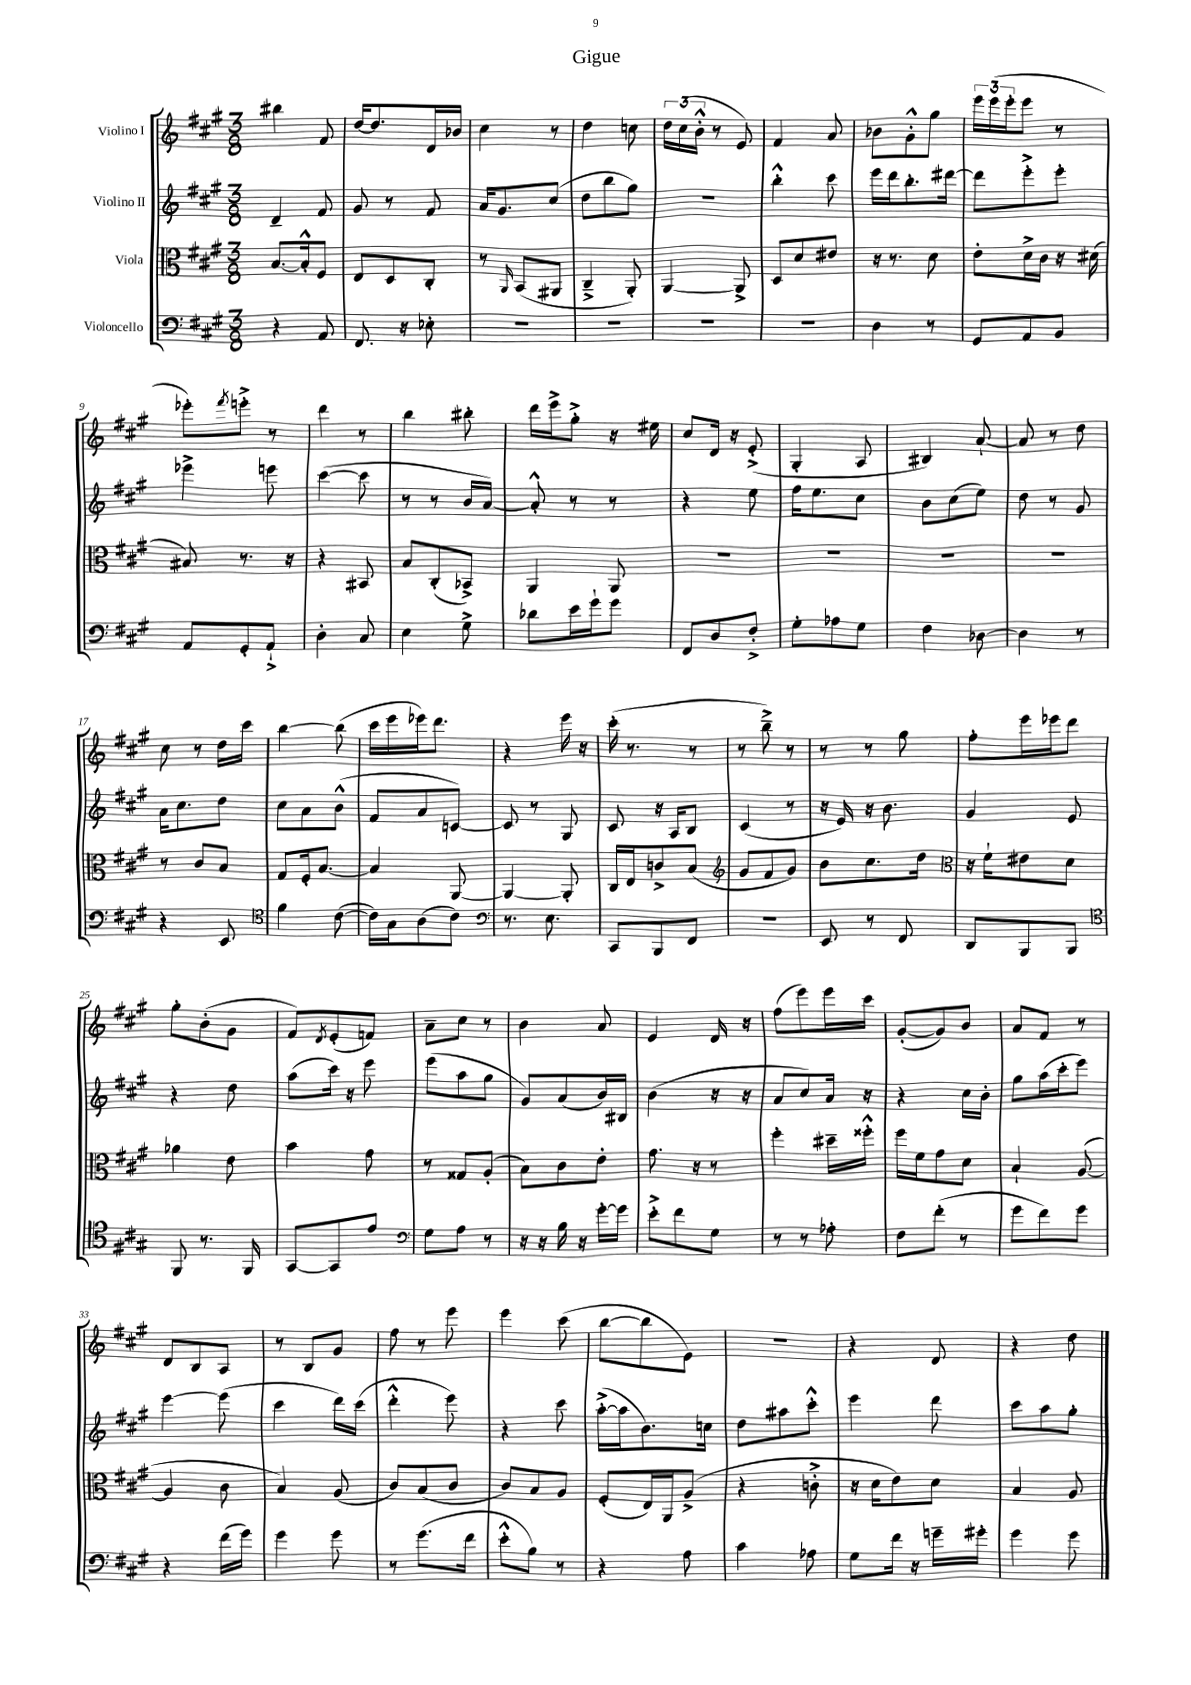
\header { title = "Gigue" }
<<
\new StaffGroup <<
\new Staff = "s0" \with { instrumentName = "Violino I" } {
    \clef treble \key a \major \numericTimeSignature \time 3/8
    bis''4 fis'8 |
    d''16~ d''8. d'16 bes'16 |
    cis''4 r8 |
    d''4 c''8 |
    \tuplet 3/2 { d''16 cis''16( b'16-.-^ } r8 e'8) |
    fis'4 a'8 |
    bes'8 gis'8-.-^ gis''8 |
    \tuplet 3/2 { e'''16 e'''16( e'''16-. } e'''8 r8 |
    ees'''8-.) \acciaccatura { fis'''8 } e'''8-.-> r8 |
    d'''4 r8 |
    b''4 bis''8-. |
    d'''16 e'''16-> gis''8-.-> r16 eis''16 |
    cis''8 d'16 r16 e'8-.->( |
    gis4-. a8 |
    bis4) a'8~-! |
    a'8 r8 d''8 |
    cis''8 r8 d''16 cis'''16 |
    b''4~ b''8( |
    cis'''16 e'''16 ees'''16) d'''8. |
    r4 e'''16 r16 |
    cis'''16-.( r8. r8 |
    r8 b''8--->) r8 |
    r8 r8 gis''8 |
    fis''8-. e'''16 ees'''16 d'''8 |
    gis''8-. b'8-.( gis'8 |
    fis'8) \acciaccatura { d'8 } e'8-.( f'8) |
    a'8-- cis''8 r8 |
    b'4 a'8 |
    e'4 d'16 r16 |
    fis''8( e'''8) e'''16 cis'''16 |
    gis'8~-.( gis'8) b'8 |
    a'8 fis'8 r8 |
    d'8 b8 a8 |
    r8 b8 gis'8 |
    fis''8 r8 e'''8 |
    e'''4 cis'''8( |
    b''8~ b''8 e'8) |
    R4. |
    r4 d'8 |
    r4 d''8 \bar "|." |
}
\new Staff = "s1" \with { instrumentName = "Violino II" } {
    \clef treble \key a \major \numericTimeSignature \time 3/8
    d'4-- fis'8 |
    gis'8 r8 fis'8 |
    a'16 gis'8. cis''8( |
    d''8 b''8 gis''8) |
    R4. |
    b''4-.-^ cis'''8 |
    e'''16 d'''16 b''8.-. dis'''16~ |
    dis'''8 e'''8-.-> e'''8-. |
    ees'''4-> e'''8 |
    cis'''4~( cis'''8 |
    r8 r8 b'16 a'16~) |
    a'8-.-^ r8 r8 |
    r4 e''8 |
    fis''16 e''8. cis''8 |
    b'8 cis''8( e''8) |
    d''8 r8 gis'8 |
    a'16 cis''8. d''8 |
    cis''8 a'8 b'8-^( |
    fis'8 a'8 c'8~) |
    c'8 r8 gis8 |
    cis'8 r16 a16 b8 |
    cis'4( r8 |
    r16 e'16) r16 b'8. |
    gis'4 e'8 |
    r4 d''8 |
    a''8( cis'''16) r16 e'''8 |
    e'''8( a''8 gis''8 |
    gis'8) a'8( b'16) bis16 |
    b'4( r16 r16 |
    a'8 cis''8) a'16 r16 |
    r4 cis''16 b'16-. |
    gis''8 a''16( cis'''16-. e'''8) |
    e'''4~ e'''8( |
    cis'''4 d'''16) cis'''16( |
    d'''4-.-^ e'''8) |
    r4 cis'''8 |
    a''16~-.->( a''16 b'8.) c''16 |
    d''8 ais''8 cis'''8-.-^ |
    e'''4 d'''8 |
    cis'''8 a''8 gis''8-. \bar "|." |
}
\new Staff = "s2" \with { instrumentName = "Viola" } {
    \clef alto \key a \major \numericTimeSignature \time 3/8
    b8.~ b16-.-^ fis8 |
    e8 d8 cis8-. |
    r8 \grace { a,16 } b,8( ais,8 |
    cis4---> a,8-.) |
    a,4~ a,8-> |
    d8 d'8 eis'8 |
    r16 r8. d'8 |
    e'8-. d'16-> cis'16 r16 dis'16( |
    bis8) r8. r16 |
    r4 bis,8 |
    b8 cis8-.( bes,8->) |
    a,4 a,8 |
    R4. |
    R4. |
    R4. |
    R4. |
    r8 cis'8 b8 |
    gis8 fis16-. b8.~ |
    b4 a,8~ |
    a,4~ a,8-. |
    cis16 e16 c'8-> b8( |
    \clef treble gis'8 fis'8 gis'8) |
    b'8 cis''8. d''16 |
    \clef alto r16 fis'16-! eis'8 d'8 |
    aes'4 e'8 |
    b'4 gis'8 |
    r8 gisis8 a8-.( |
    b8) cis'8 e'8-. |
    gis'8. r16 r8 |
    fis''4-. dis''16-- fisis''16-.-^ |
    fis''16 fis'16 gis'8 d'8 |
    b4-! a8~( |
    a4 cis'8 |
    b4) a8( |
    cis'8) b8( cis'8 |
    cis'8) b8 a8 |
    fis8-.( e16) a,16 a8->( |
    r4 c'8-.-> |
    r16 d'16 e'8) d'8 |
    b4 a8 \bar "|." |
}
\new Staff = "s3" \with { instrumentName = "Violoncello" } {
    \clef bass \key a \major \numericTimeSignature \time 3/8
    r4 a,8 |
    fis,8. r16 ees8-. |
    R4. |
    R4. |
    R4. |
    R4. |
    d4 r8 |
    gis,8 a,8 b,8 |
    a,8 gis,8-. a,8-!-> |
    d4-. cis8 |
    e4 gis8-> |
    des'8 e'16 gis'16-! gis'8 |
    fis,8 d8 fis8-.-> |
    gis8-. aes8 gis8 |
    fis4 des8~ |
    des4 r8 |
    r4 e,8 |
    \clef tenor fis'4 cis'8~( |
    cis'16) gis16 a8( cis'8) |
    \clef bass r8. e8. |
    cis,8 b,,8 fis,8 |
    R4. |
    e,8 r8 fis,8 |
    d,8 b,,8 b,,8 |
    \clef tenor fis,8 r8. fis,16 |
    gis,8~ gis,8 e'8 |
    \clef bass gis8 a8 r8 |
    r16 r16 b16 r16 gis'16~-. gis'16 |
    e'8-.-> fis'8 gis8 |
    r8 r8 aes8-. |
    fis8 fis'8-.( r8 |
    gis'8 fis'8) gis'8 |
    r4 fis'16( gis'16) |
    gis'4 gis'8 |
    r8 gis'8.( fis'16 |
    e'8-.-^ b8) r8 |
    r4 a8 |
    cis'4 aes8 |
    gis8 fis'16 r16 g'16-- gis'16-. |
    gis'4 gis'8 \bar "|." |
}
>>
>>
